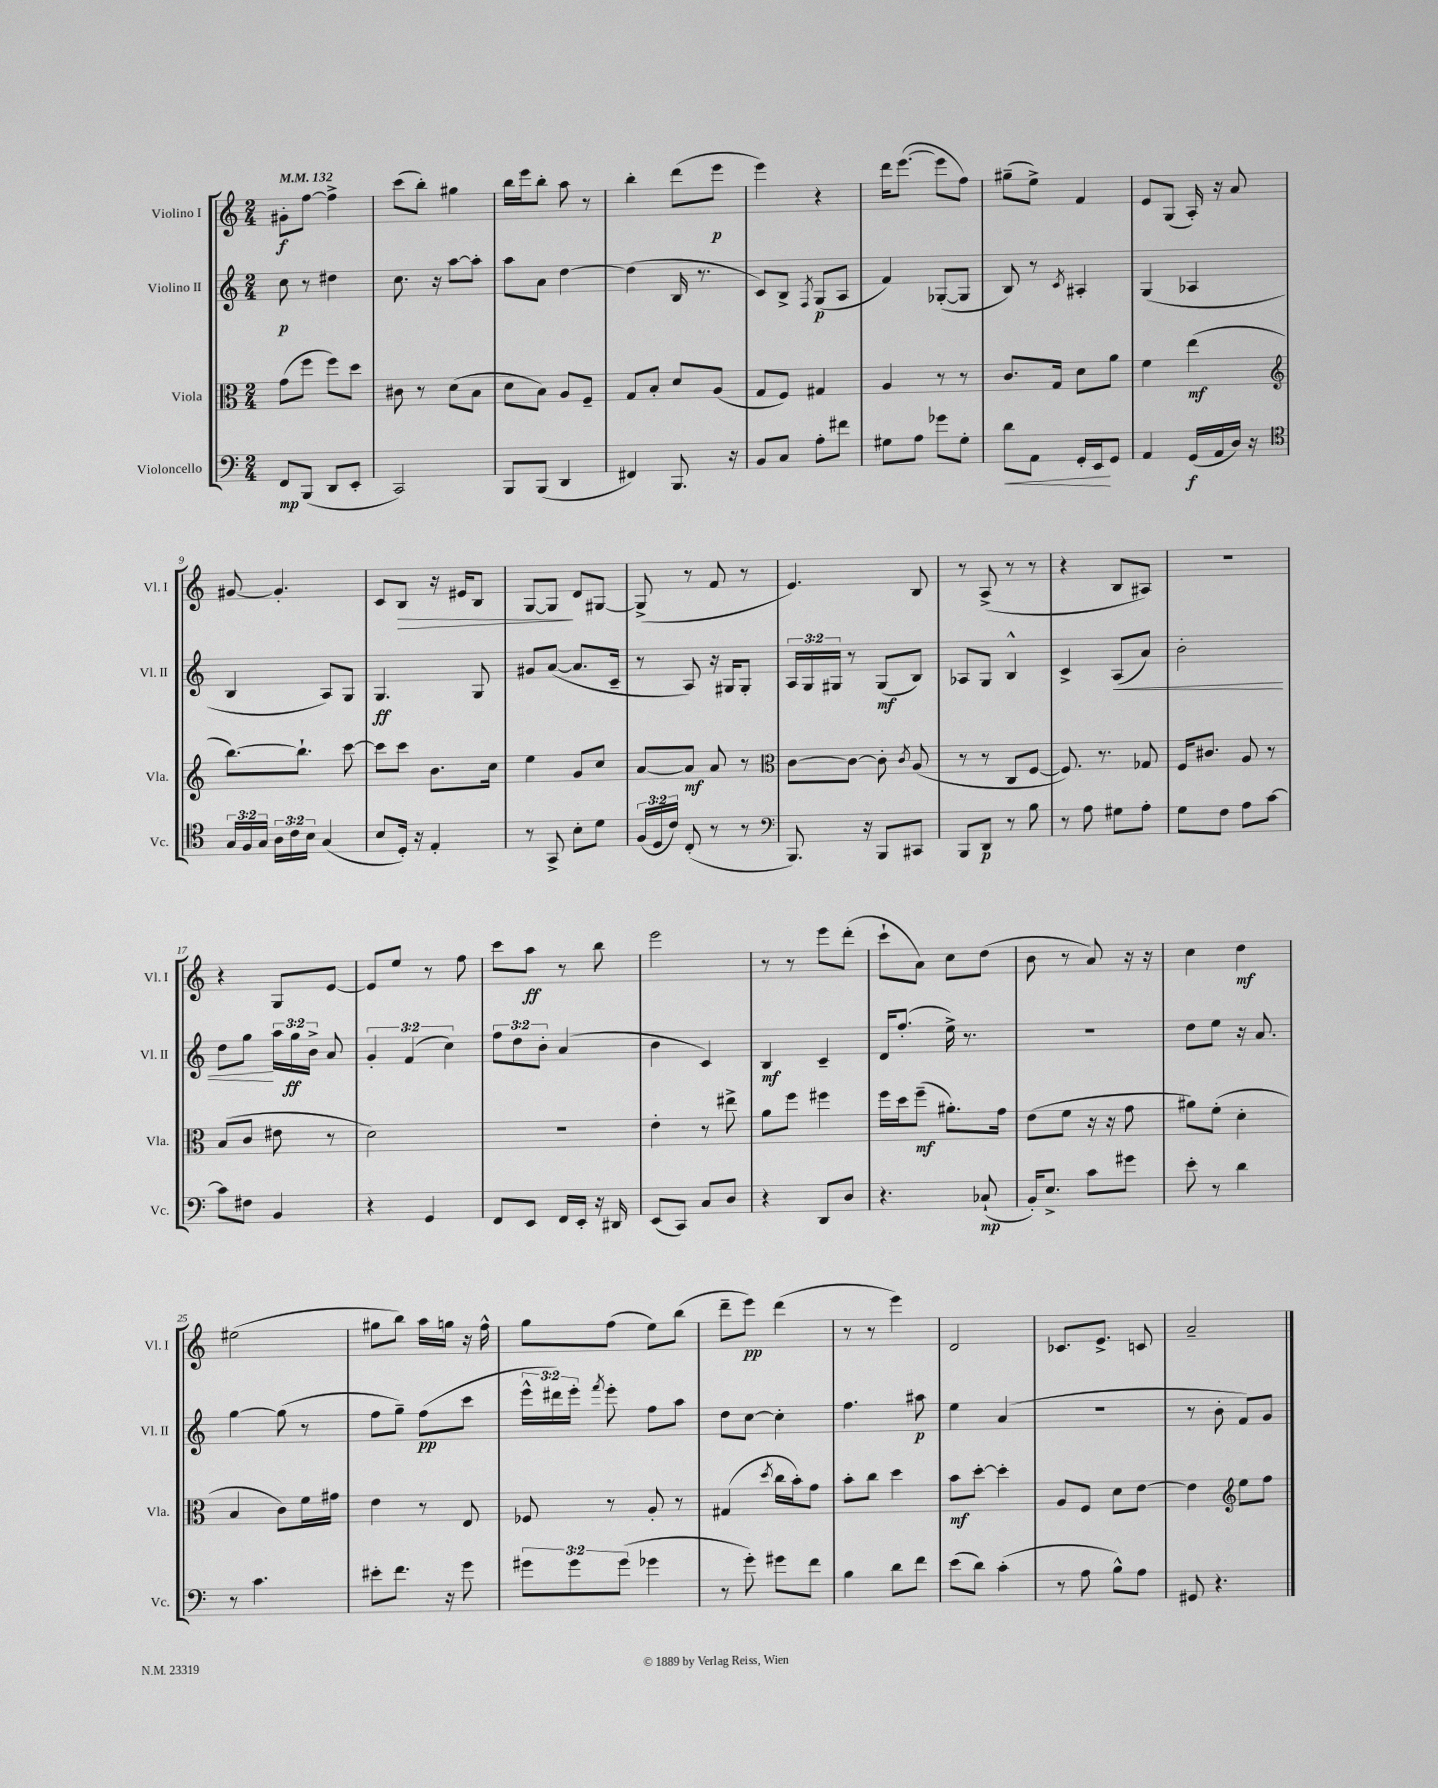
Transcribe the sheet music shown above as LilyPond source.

<<
\new StaffGroup <<
\new Staff = "s0" \with { instrumentName = "Violino I" shortInstrumentName = "Vl. I" } {
    \clef treble \key c \major \numericTimeSignature \time 2/4 \tempo 4 = 132
    \autoBeamOff gis'8[-.\f f''8]~ f''4-> |
    c'''8[( b''8]-.) gis''4 |
    b''16[ e'''16 b''8]-. a''8 r8 |
    b''4-. d'''8[( e'''8]\p |
    e'''4) r4 |
    d'''16[ e'''8.]~( e'''8[ f''8]) |
    gis''8[--( e''8]->) f'4 |
    e'8[ g8]( a16-.) r16 a'8 |
    gis'8~ gis'4.-. |
    c'8[ b8]\> r16 eis'16[ b8] |
    g8[~ g8]\! d'8[ gis8]~ |
    gis8->( r8 f'8 r8 |
    e'4.) b8 |
    r8 a8->( r8 r8 |
    r4 b8[ ais8]) |
    R2 |
    r4 g8[ e'8]~ |
    e'8[ e''8] r8 f''8 |
    c'''8[ a''8]\ff r8 b''8 |
    e'''2 |
    r8 r8 e'''8[ d'''8]-.( |
    c'''8[-! a'8]) c''8[ d''8]( |
    b'8 r8 a'8) r16 r16 |
    c''4 d''4\mf |
    eis''2( |
    gis''8[ b''8]) a''16[ g''16] r16 f''16-^ |
    g''8[ f''8]( e''8[) b''8]( |
    d'''8[-- e'''8]\pp) d'''4( |
    r8 r8 e'''4) |
    d'2 |
    ces'8.[ e'8.]-> c'8 |
    a'2-- \bar "|." |
}
\new Staff = "s1" \with { instrumentName = "Violino II" shortInstrumentName = "Vl. II" } {
    \clef treble \key c \major \numericTimeSignature \time 2/4 \override Staff.TupletNumber.text = #tuplet-number::calc-fraction-text
    \autoBeamOff c''8\p r8 dis''4 |
    c''8. r16 a''8[~ a''8]-. |
    a''8[ a'8] d''4~ |
    d''4( b16 r8. |
    c'8[) b8]-> \acciaccatura { f8 } g8[\p( a8] |
    f'4) ges8[~-.( ges8] |
    b8) r8 \acciaccatura { c'8 } ais4-. |
    g4( aes4 |
    b4 a8[) g8] |
    g4.\ff g8 |
    gis'8[ a'8]~( a'8.[ c'16]-- |
    r8 a8) r16 gis16[ gis8]-. |
    \tuplet 3/2 { a16[ g16 gis16] } r8 gis8[\mf( b8]) |
    aes8[ g8] b4-^ |
    c'4-> a8[\<( a'8]) |
    b'2-. |
    d''8[ g''8]\! \tuplet 3/2 { a''16[ g''16\ff b'16]-> } a'8 |
    \tuplet 3/2 { g'4-. f'4( c''4) } |
    \tuplet 3/2 { f''8[ d''8 b'8]-. } a'4( |
    b'4 c'4) |
    b4\mf c'4-- |
    d'16[ f''8.]-.( e''16->) r8. |
    R2 |
    d''8[ e''8] r16 a'8. |
    g''4~ g''8( r8 |
    f''8[ g''8]--) f''8[\pp( c'''8] |
    \tuplet 3/2 { e'''16[-^ dis'''16) e'''16]-. } \acciaccatura { f'''8 } e'''8-. f''8[ a''8] |
    d''8[ c''8]~ c''4-. |
    f''4. ais''8\p |
    e''4 a'4( |
    r2 |
    r8 b'8-. f'8[) g'8] \bar "|." |
}
\new Staff = "s2" \with { instrumentName = "Viola" shortInstrumentName = "Vla." } {
    \clef alto \key c \major \numericTimeSignature \time 2/4
    \autoBeamOff g'8[( f''8] f''8[) d''8] |
    cis'8 r8 d'8[( b8] |
    d'8[ b8]) a8[ f8]-- |
    g8[ b8]-. d'8[ a8]( |
    g8[ f8]) gis4 |
    a4 r8 r8 |
    c'8.[ g16] d'8[ a'8] |
    f'4 e''4\mf( |
    \clef treble b''8.[~) b''8.]-! c'''8~ |
    c'''8[ c'''8] b'8.[ c''16] |
    e''4 g'8[ c''8] |
    a'8[~ a'8]\mf a'8 r8 |
    \clef alto c'8[~ c'8]~ c'8-. \acciaccatura { c'8 } a8( |
    r8 r8 c8[ f8]~ |
    f8.) r8. ges8 |
    f16[ cis'8.] a8 r8 |
    b8[( c'8] eis'8 r8 |
    d'2) |
    R2 |
    e'4-. r8 eis''8-> |
    a'8[ f''8] fis''4 |
    f''16[ d''16 f''8]--\mf( ais'8.[-.) g'16] |
    e'8[( f'8] r16 r16 g'8 |
    ais'8[) f'8]-.( d'4-. |
    b4 c'8[) f'16 gis'16] |
    e'4 r8 e8 |
    fes8 r8 a8-. r8 |
    gis4( \acciaccatura { d''8 } c''16[ b'16-.) g'8] |
    b'8[-. c''8] d''4 |
    b'8[\mf d''8]~-. d''4-. |
    a8[ f8] d'8[ e'8]~ |
    e'4 \clef treble e''8[ f''8] \bar "|." |
}
\new Staff = "s3" \with { instrumentName = "Violoncello" shortInstrumentName = "Vc." } {
    \clef bass \key c \major \numericTimeSignature \time 2/4 \override Staff.TupletNumber.text = #tuplet-number::calc-fraction-text
    \autoBeamOff f,8[\mp b,,8]( d,8[ e,8]-. |
    c,2) |
    b,,8[ b,,8]( d,4 |
    fis,4) b,,8. r16 |
    b,8[ c8] a8[-. fis'8] |
    gis8[ a8] ges'8[ gis8]-. |
    d'8[\< a,8] g,16[-. e,16\! g,8] |
    a,4 g,16[\f( a,16 d16]) r16 |
    \clef tenor \tuplet 3/2 { g16[ f16 g16] } \tuplet 3/2 { a16[ c'16 b16] } g4( |
    b8[ d16]-.) r16 e4-. |
    r8 g,8-> b8[-. d'8] |
    \tuplet 3/2 { f16[( d16 c'16]) } c8-.( r8 r8 |
    \clef bass b,,8.) r16 b,,8[ cis,8] |
    b,,8[ d,8]\p r8 b8 |
    r8 a8 gis8[ a8]-. |
    g8[ f8] a8[ c'8]~ |
    c'8[ fis8] b,4 |
    r4 g,4 |
    f,8[ e,8] f,16[ e,16]-. r16 dis,16 |
    e,8[( c,8]) c8[ d8] |
    r4 d,8[ d8] |
    r4. ces8-!\mp( |
    b,16[-.) e8.]-> c'8[ gis'8] |
    e'8-. r8 d'4 |
    r8 c'4. |
    eis'8[-. f'8.] r16 g'8 |
    \tuplet 3/2 { gis'8[ gis'8 gis'8]( } ges'4 |
    r8 g'8-.) gis'8[ f'8] |
    b4 d'8[ f'8] |
    e'8[( d'8]) c'4-.( |
    r8 a8 b8[-^) a8] |
    gis,8 r4. \bar "|." |
}
>>
>>
